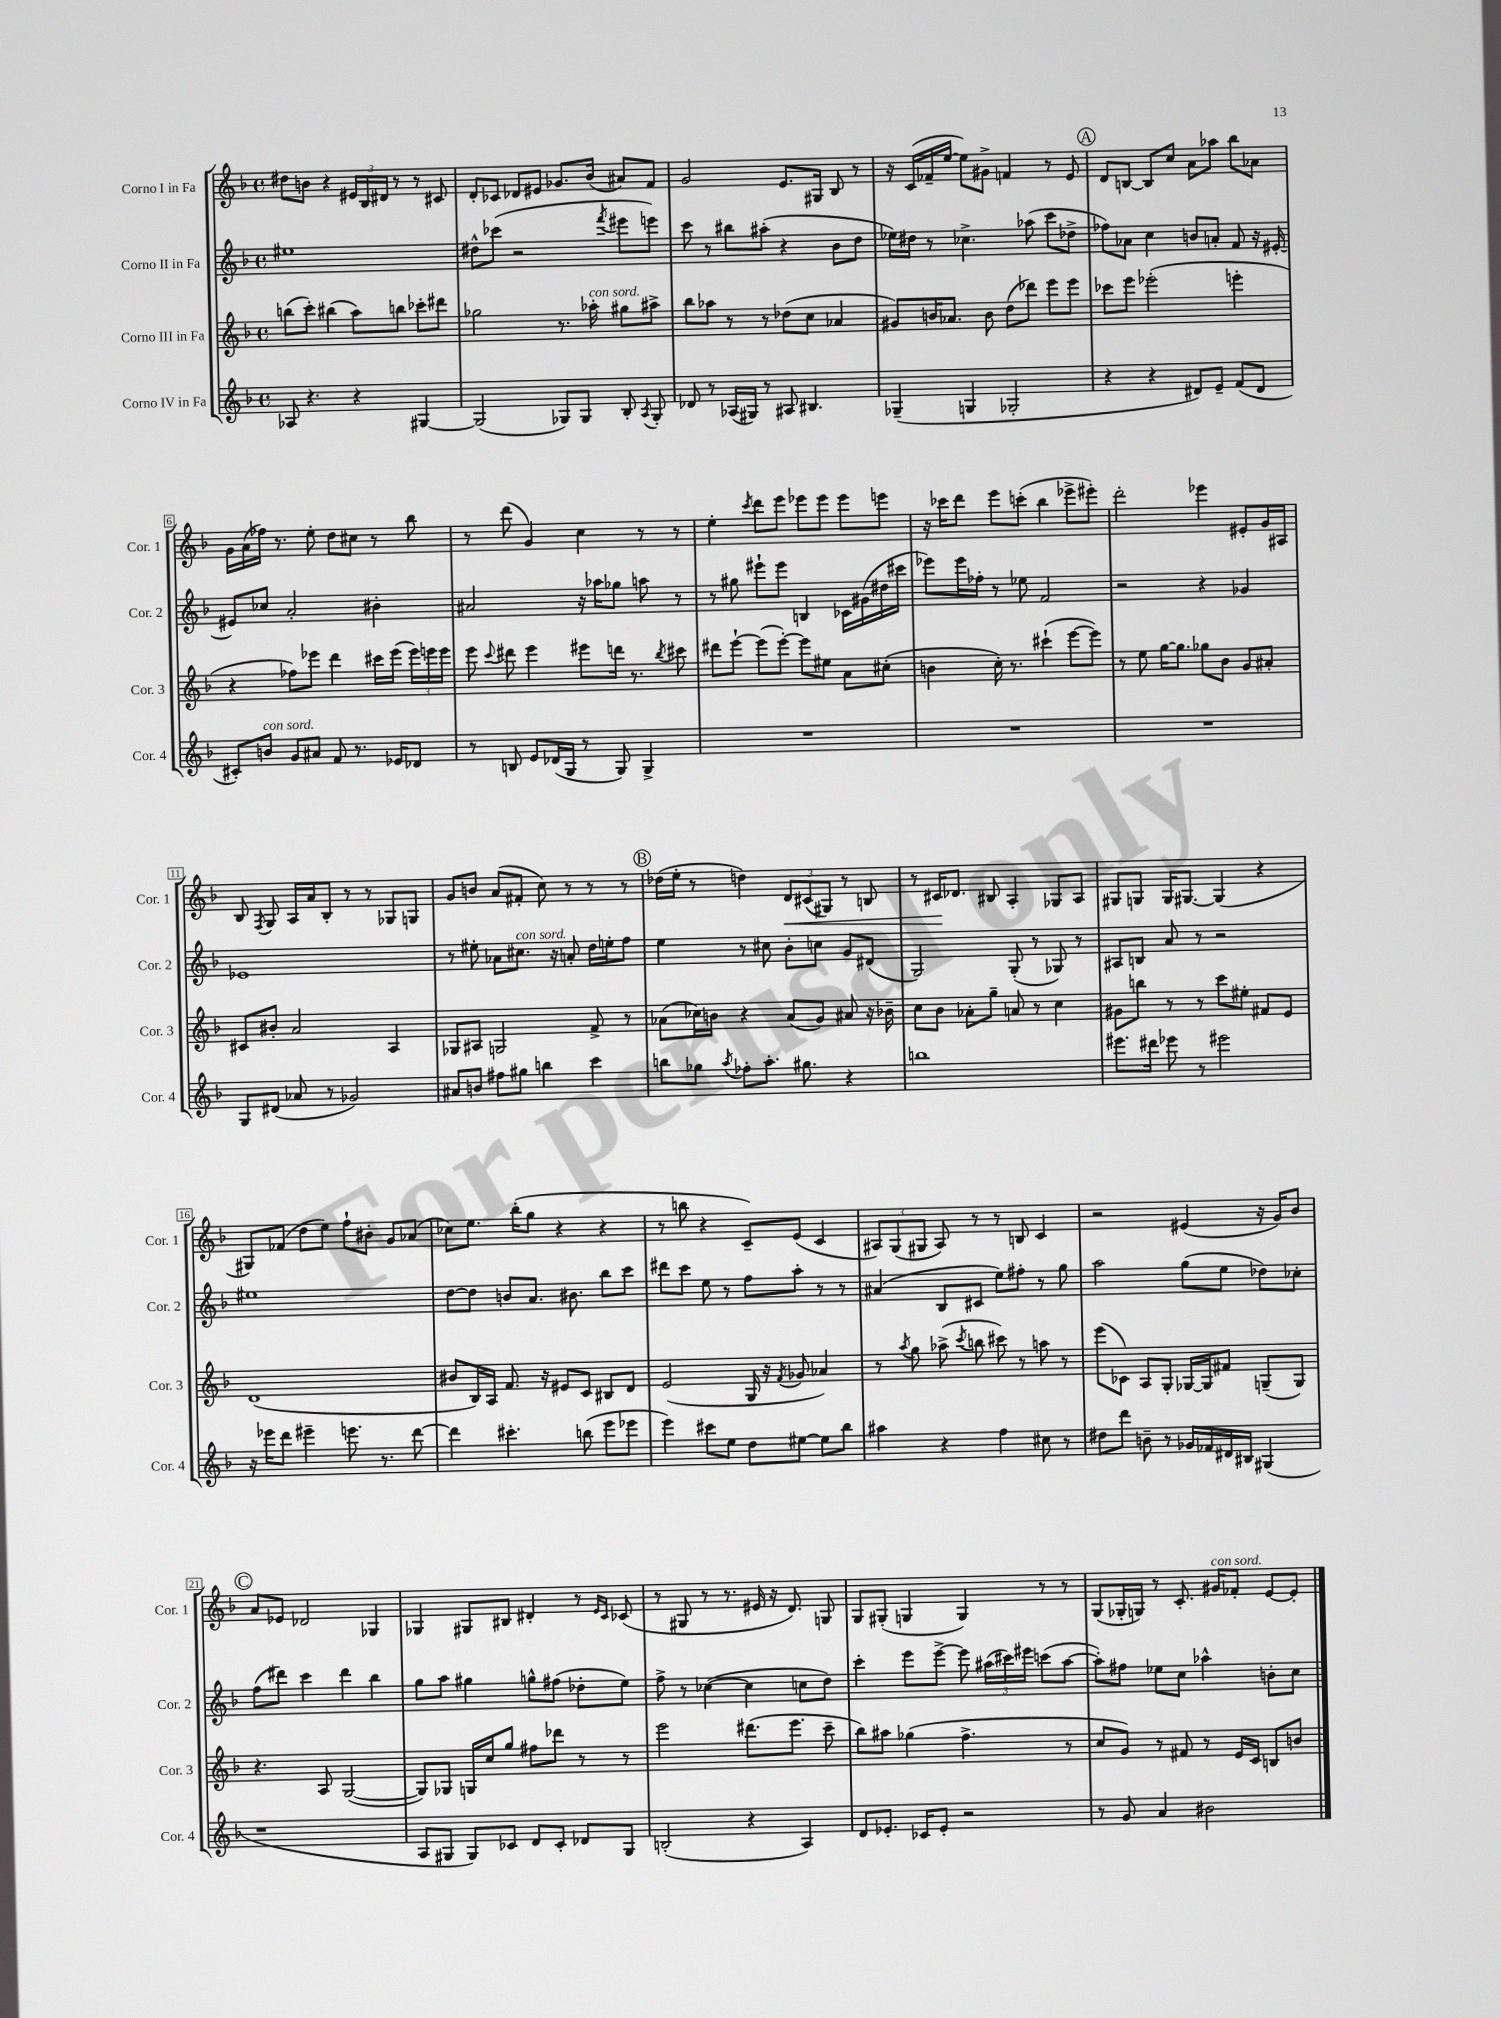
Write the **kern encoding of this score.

**kern	**kern	**kern	**kern
*staff4	*staff3	*staff2	*staff1
*clefG2	*clefG2	*clefG2	*clefG2
*k[b-]	*k[b-]	*k[b-]	*k[b-]
*M4/4	*M4/4	*M4/4	*M4/4
*met(c)	*met(c)	*met(c)	*met(c)
8A-	(8bb	1ee#	8dd#
4.r	8ccc')	.	8b
.	(4bb#	.	4r
4r	8aa)	.	24e#
.	.	.	24B-
.	.	.	24d#
.	8bb	.	8r
[4G#	8ccc-'	.	8r
.	8ddd#	.	8c#
=	=	=	=
(2G#]	2gg-	8dd#^^	8d'
.	.	(8ccc-	8c-
.	.	2r	8d-
.	.	.	8e#
8G-)	8.r	.	8.g-
8G-	.	.	.
.	16aa-'	.	(16b-
.	.	8qfff	.
8B-'	8gg#	8eee#	8a#)
8qA	.	.	.
8G-'	8aa#^	8eee)	8f
=	=	=	=
8d-	8bb-	8ccc	2g
8r	8aa-	8r	.
(16A-	8r	8bb#	.
16G#)	.	.	.
8r	8r	(8aa#'	.
8A#	(8dd-	4r	8.e
4.B#	8cc	.	.
.	.	.	16G#
.	4a-	8b-	8B-
.	.	8dd	8r
=	=	=	=
(4G-~	8g#)	16ee-)	16r
.	.	16dd#	(16c
.	16b	8r	16f-~
.	8.a-	.	[16ee
4G	.	4.cc-^	8ee])
.	8b	.	8g#^
2G-'	(8dd	.	4f
.	8ddd-)	(8aa-	.
.	8eee	8ccc	8r
.	8eee	8dd-^	8e
=	=	=	=
4r	8ccc-	8ff-)	8d
.	8eee	8a-	[8B
4r	(2eee-'	4cc	8B]
.	.	.	8cc
8d#)	.	8b	8a
8e~	.	8a'	8aa-
(8f	4eee'	8f	8bb-
8d#	.	16r	8a-
.	.	[16e#'	.
=	=	=	=
8c#')	4r	8e#]	16g
.	.	.	(16a
8b	.	8cc-	16ff-)
.	.	.	8.r
8g	8ff-)	2a'	.
8a#	8eee-	.	8ee'
8f	4ddd	.	8dd
8.r	.	.	8cc#
.	16ccc#	4b#'	8r
16e-	(16eee-	.	.
8d-	24eee-)	.	8bb-
.	24eee	.	.
.	24eee	.	.
=	=	=	=
8r	8eee	2a#	8r
.	8qqccc	.	.
8B	8ddd#	.	(8ddd
8e	4eee	.	4g)
(16d-	.	.	.
16G	.	.	.
8r	8eee#	16r	4cc
.	.	16aa-	.
8G)	16ddd	8gg-	.
.	8.r	.	.
4G^	.	8aa	8r
.	8qbb-	.	.
.	8ccc#	8r	8r
=	=	=	=
1r	8ddd#	8r	4ee'
.	[8eee`	8gg#	.
.	.	.	8qccc
.	(8eee]	8eee#`	8ddd
.	[8eee')	8eee#	8eee
.	8eee]	4B	8eee-
.	8ee#	.	8eee-
.	8a	16c-	8eee-
.	.	(16g#	.
.	(8cc#'	16dd#	8eee
.	.	16ccc#	.
=	=	=	=
1r	4b	8eee-)	16r
.	.	.	16ccc-
.	.	16eee-	8ddd
.	.	16ff-'	.
.	16cc')	8r	8eee
.	8.r	.	.
.	.	8ee-	(8ccc'
.	(4ccc#`	2f	4bb-
.	[8eee	.	8eee-^
.	8eee])	.	8eee#')
=	=	=	=
1r	8r	2r	2ddd'
.	8ee	.	.
.	[16gg	.	.
.	8.gg]	.	.
.	8gg-	4r	4eee-
.	8b-	.	.
.	8g	4g-	8e#'
.	8a#'	.	16g
.	.	.	16A#
=	=	=	=
8G	8c#	1e-	8B-
.	.	.	8qF
(8d#	8b#'	.	8G
8a-	2a	.	16A
.	.	.	16a
8r	.	.	8B-'
2g-)	.	.	8r
.	.	.	8r
.	4A	.	8G-
.	.	.	8G
=	=	=	=
8a#	8G-	8r	8g
8b	8A#	8ee#'	8b
8ff#	2G	8a-	(8a
8gg#	.	8.cc#	8f#'
4bb	.	.	8cc)
.	.	16r	.
.	.	8a'	8r
4ccc	8f^	16dd	8r
.	.	16ee'	.
.	8r	8ff	8r
=	=	=	=
8bb	(8a-	4ee	(16dd-
.	.	.	16ee'
8gg-	16cc-)	.	8r
.	16b	.	.
8qaa	.	.	.
8ff-'	4r	8r	4dd)
8.aa'	.	8cc#	.
.	(8a-	8b-'	12d
8.gg#	.	.	.
.	.	.	(12c#
.	8g)	8cc	.
.	.	.	12G#)
4r	8a#	8g	8r
.	16r	(8d#	8B
.	16b-~	.	.
=	=	=	=
1bb	8cc	2G)	8r
.	8b-	.	16c#
.	.	.	8.d-
.	8a-'	.	.
.	8gg~	.	8B#
.	8a	(8G'	4A'
.	8r	8r	.
.	4cc	8G-)	8G-
.	.	8r	8A
=	=	=	=
8.eee#	8g#	8A#	8G#
.	8bb	8B	8G
16ddd#	.	.	.
8eee-	8r	8a	16G
.	.	.	[8.G#
8r	8r	8r	.
2eee#	8ccc	2r	(4G#]
.	8ee#'	.	.
.	8f#	.	4r
.	8e	.	.
=	=	=	=
16r	(1d	1ee#	8G#)
16eee-	.	.	.
8ddd	.	.	(8f-
4eee#~	.	.	8dd
.	.	.	8ee)
8.eee	.	.	8ff`
.	.	.	8b#'
8.r	.	.	.
.	.	.	8g
[8ddd	.	.	(8a-
=	=	=	=
4ddd]	8b#	[8dd	8cc-)
.	16B-)	8dd]	8.ee
.	16A	.	.
4.ccc#'	8.f	8b	.
.	.	.	(16bb-'
.	.	8.a	8gg
.	16r	.	.
.	8e#	.	4r
.	.	8.b#	.
(8bb	8c	.	.
8eee	8B#	8bb-	4r
8eee-	8d	8ccc	.
=	=	=	=
4eee)	(2e	8ddd#	8r
.	.	8ccc	8bb
8ccc#	.	8ee	4r
8ee	.	8r	.
8dd	16G	8ff	8c~)
.	16r	.	.
.	8qf	.	.
[8ee#	8g-	8aa'	(8e
8ee#]	4a-)	8r	4c
8bb-	.	8r	.
=	=	=	=
4aa#	8r	(4a#	12A#)
.	.	.	(12G
.	8qaa	.	.
.	8gg	.	.
.	.	.	12G#
4r	(8aa-^	8B-	8A#)
.	8qccc	.	.
.	8bb	8c#	8r
4ff	8ccc#)	8ee)	8r
.	8r	8ff#'	8B
8cc#	8aa	8r	4c
8r	8r	8gg	.
=	=	=	=
8dd#	(8eee	2aa	2r
8ddd	8c-)	.	.
8b~	8A	.	.
8r	8G'	.	.
16g-	[16G-	(8gg	(4e#
16f-	16G-]	.	.
16d#	8f#	8ee	.
16B#	.	.	.
(4G#	(8G~	8dd-)	16r
.	.	.	16g)
.	8G)	8cc-'	8b-
=	=	=	=
1r	4.r	(8ff	8a
.	.	8ddd#)	8e-
.	.	4ccc	2d-
.	8A	.	.
.	([2G	4ddd#	.
.	.	4bb-	4G-
=	=	=	=
8A	8G])	8gg	4G-
8G#	8G-	8aa	.
8G#)	16G	4gg#	8G#
.	16cc	.	.
8c-	8gg	.	8B#
8d	8ff#	8gg^^	4d#'
8c-'	8ddd-	(8ff#	.
8d-	8r	8dd-'	8r
.	.	.	16qqe
.	.	.	16qqc
8G#	8r	8ee)	(8c-
=	=	=	=
(2B'	2eee	8ff^	8r
.	.	8r	8G#
.	.	([4cc-	8r
.	.	.	8.r
4r	(8.ddd#	4cc-]	.
.	.	.	16e#
.	.	.	16r
.	8.eee	.	8.d)
4A)	.	8cc	.
.	8ccc~	8dd)	8G
=	=	=	=
8d	8bb-)	4ccc'	8G
8.e-'	8aa#	.	(8G#'
.	(4gg-	8eee	4G
16c-	.	.	.
8e-'	.	[8eee^	.
2r	4.ff^	8eee]	4G)
.	.	(24aa#	.
.	.	24ccc#)	.
.	.	24eee#	.
.	.	(8ccc	8r
.	8r	[8aa#	8r
=	=	=	=
8r	8cc	8aa#'])	(8G
8g	8g)	8ff#	16G-'
.	.	.	16G)
4a	8r	8ee-	8r
.	8f#	8cc	8.c'
2b#	8r	4aa-^^	.
.	.	.	16g#
.	16e	.	8f-'
.	16c	.	.
.	8B	8b'	[8e
.	8b	8cc	8e']
==	==	==	==
*-	*-	*-	*-
